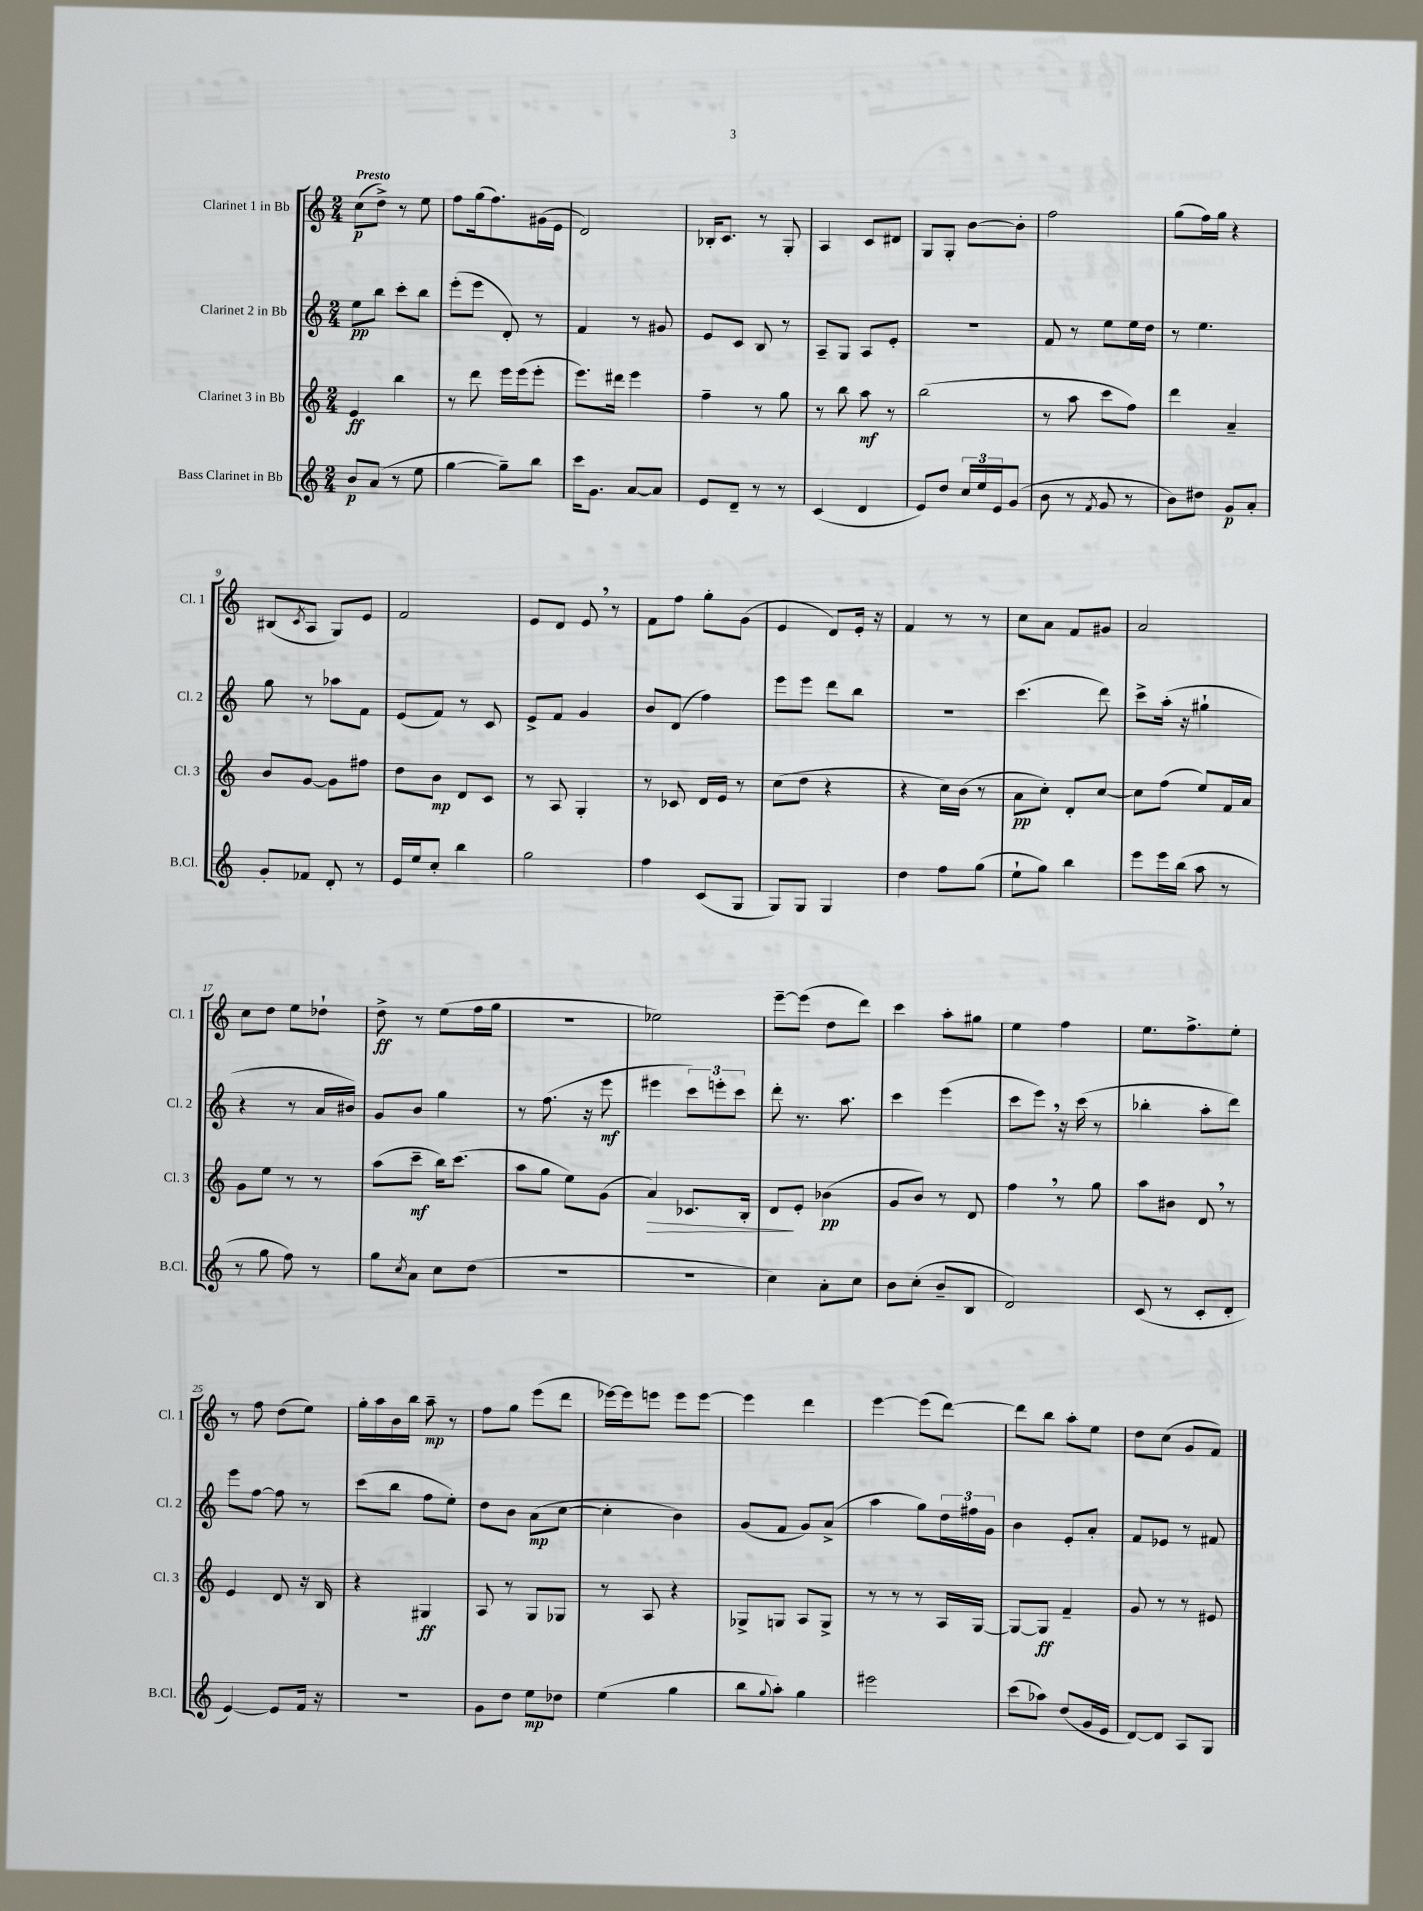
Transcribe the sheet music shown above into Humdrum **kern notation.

**kern	**kern	**kern	**kern
*staff4	*staff3	*staff2	*staff1
*clefG2	*clefG2	*clefG2	*clefG2
*k[]	*k[]	*k[]	*k[]
*M2/4	*M2/4	*M2/4	*M2/4
8b	4e	8ee	(8cc
(8a	.	8bb	8dd^)
8r	4bb	8ccc'	8r
8ee	.	8bb	8ee
=	=	=	=
[4gg	8r	(8eee'	8ff
.	8ddd	8eee	(16gg
.	.	.	8.ff)
8gg~])	16eee	8d')	.
.	(16eee	.	.
8bb	8eee'	8r	(16g#
.	.	.	16e
=	=	=	=
16ccc	8.eee)	4f	2d)
8.g	.	.	.
.	16ddd#	.	.
[8a	4eee	8r	.
8a]	.	8g#	.
=	=	=	=
8e	4ff~	8e	16B-'
.	.	.	8.c
8d~	.	8c	.
8r	8r	8B	8r
8r	8gg	8r	8G'
=	=	=	=
(4c	8r	8A~	4A
.	8bb	8G	.
4d	8aa	8A	8c
.	8r	8e'	8d#
=	=	=	=
8e)	(2bb	2r	8G
8dd	.	.	8G'
24cc	.	.	[8b
24ee	.	.	.
24e	.	.	.
(8g	.	.	8b']
=	=	=	=
8b	8r	8f	2ff
8r	8aa	8r	.
8qf	.	.	.
8g	8ccc	8ee	.
8r	8ff)	16ee	.
.	.	16dd	.
=	=	=	=
8b)	4ddd	8r	(8gg
8dd#	.	4.ee	16ff)
.	.	.	16gg
8g	4a~	.	4r
8a'	.	.	.
=	=	=	=
8g'	8b	8gg	(8B#
.	.	.	8qc
8f-	[8g	8r	8A
8d'	8g]	8aa-	8G)
8r	8ff#	8f	8e
=	=	=	=
16e	8dd	(8e	2f
16ee	.	.	.
8cc'	8b	8f)	.
4bb	8d	8r	.
.	8c	8c	.
=	=	=	=
2gg	8r	8e^	8e
.	8A	8f	8d
.	4G'	4g	8e
.	.	.	8r
=	=	=	=
4ff	8r	8b	8f
.	8c-	(8d	8ff
(8c	16d	4ff)	8gg'
.	16e	.	.
8G	8r	.	(8g
=	=	=	=
8G)	(8cc	8eee	4e
8G	8dd	8eee	.
4G	4r	8ddd	8d)
.	.	8bb	16e'
.	.	.	16r
=	=	=	=
4dd	4r	2r	4f
8ff	16cc)	.	8r
.	(16b	.	.
(8gg	8r	.	8r
=	=	=	=
8ee`	8a	(4.ccc	8cc
8gg)	8cc')	.	8a
4bb	8d'	.	8f
.	[8cc	8ddd)	8g#
=	=	=	=
8eee	8cc]	8ccc^	2a
16eee	(8ff	(16aa'	.
(16bb	.	16r	.
8aa	8ee)	4gg#`	.
8r	16f	.	.
.	16a	.	.
=	=	=	=
8r	8g	4r	8cc
8gg	8ee	.	8dd
8ff)	8r	8r	8ee
8r	8r	16a	8dd-`
.	.	16b#)	.
=	=	=	=
8gg	(8aa	8g	8dd^
8qcc	.	.	.
8a	8ccc~	8b	8r
8cc	16bb)	4gg	(8ee
.	(8.ccc	.	.
(8dd	.	.	16ff
.	.	.	16gg
=	=	=	=
2r	8aa	8r	2r
.	8gg	(8.ff	.
.	8ee)	.	.
.	.	16r	.
.	(8g	8eee	.
=	=	=	=
2r	4a)	4eee#	2ee-)
.	8.c-	12ccc)	.
.	.	12eee'	.
.	.	12ccc	.
.	16B'	.	.
=	=	=	=
4cc)	8d	8ddd'	[8eee~
.	8e'	8.r	(8eee]
8a'	(4b-	.	8dd
.	.	8.aa	.
8cc	.	.	8ddd)
=	=	=	=
8b	8g	4ccc	4ccc
(8cc'	8b)	.	.
8b~	8r	(4eee	8aa'
8B	8d	.	8gg#
=	=	=	=
2d)	4ff	8ccc	4ee
.	.	8eee)	.
.	8r	16r	4ff
.	.	(16ccc	.
.	8gg	8r	.
=	=	=	=
(8c	8aa	4bb-'	8.ee
8r	8b#	.	.
.	.	.	8.ff^
8c'	8d	8aa'	.
8d'	8r	8ddd)	8ee'
=	=	=	=
[4e)	4e	8eee	8r
.	.	[8ff	8ff
8e]	8d	8ff]	(8dd
16f	16r	8r	8ee)
16r	16B	.	.
=	=	=	=
2r	4r	(8ccc	16gg'
.	.	.	16aa
.	.	8bb	16b
.	.	.	16bb
.	4G#	8ff	8aa~
.	.	8ee')	8r
=	=	=	=
8g	8A	8dd	8ff
8dd	8r	8b	8gg
8ee	8G	(8a	(8eee
8dd-	8G-	[8cc	8ddd
=	=	=	=
(4ee	8r	4cc']	[16eee-)
.	.	.	16eee-]
.	8A	.	8eee
4gg	4r	4b)	8eee
.	.	.	[8eee
=	=	=	=
8bb	8G-^	(8g	4eee]
8qqgg	.	.	.
8aa')	8G	8f	.
4gg	8A	8g)	4ddd
.	8G^	(8a^	.
=	=	=	=
2eee#	8r	4aa	[4eee
.	8r	.	.
.	8r	8gg)	(8eee]
.	16A	24dd	[8ddd)
.	.	24ff#	.
.	[16G	.	.
.	.	24g	.
=	=	=	=
(8ccc	8G_	4b	8ddd]
8aa-)	8G]	.	8bb
(8dd	4f~	8e'	8aa'
16g	.	8a'	8ee
16e	.	.	.
=	=	=	=
[8d)	8g	8f	8dd
8d]	8r	8e-	(8cc
8A	8r	8r	8g
8G	8e#	8f#	8f)
==	==	==	==
*-	*-	*-	*-
